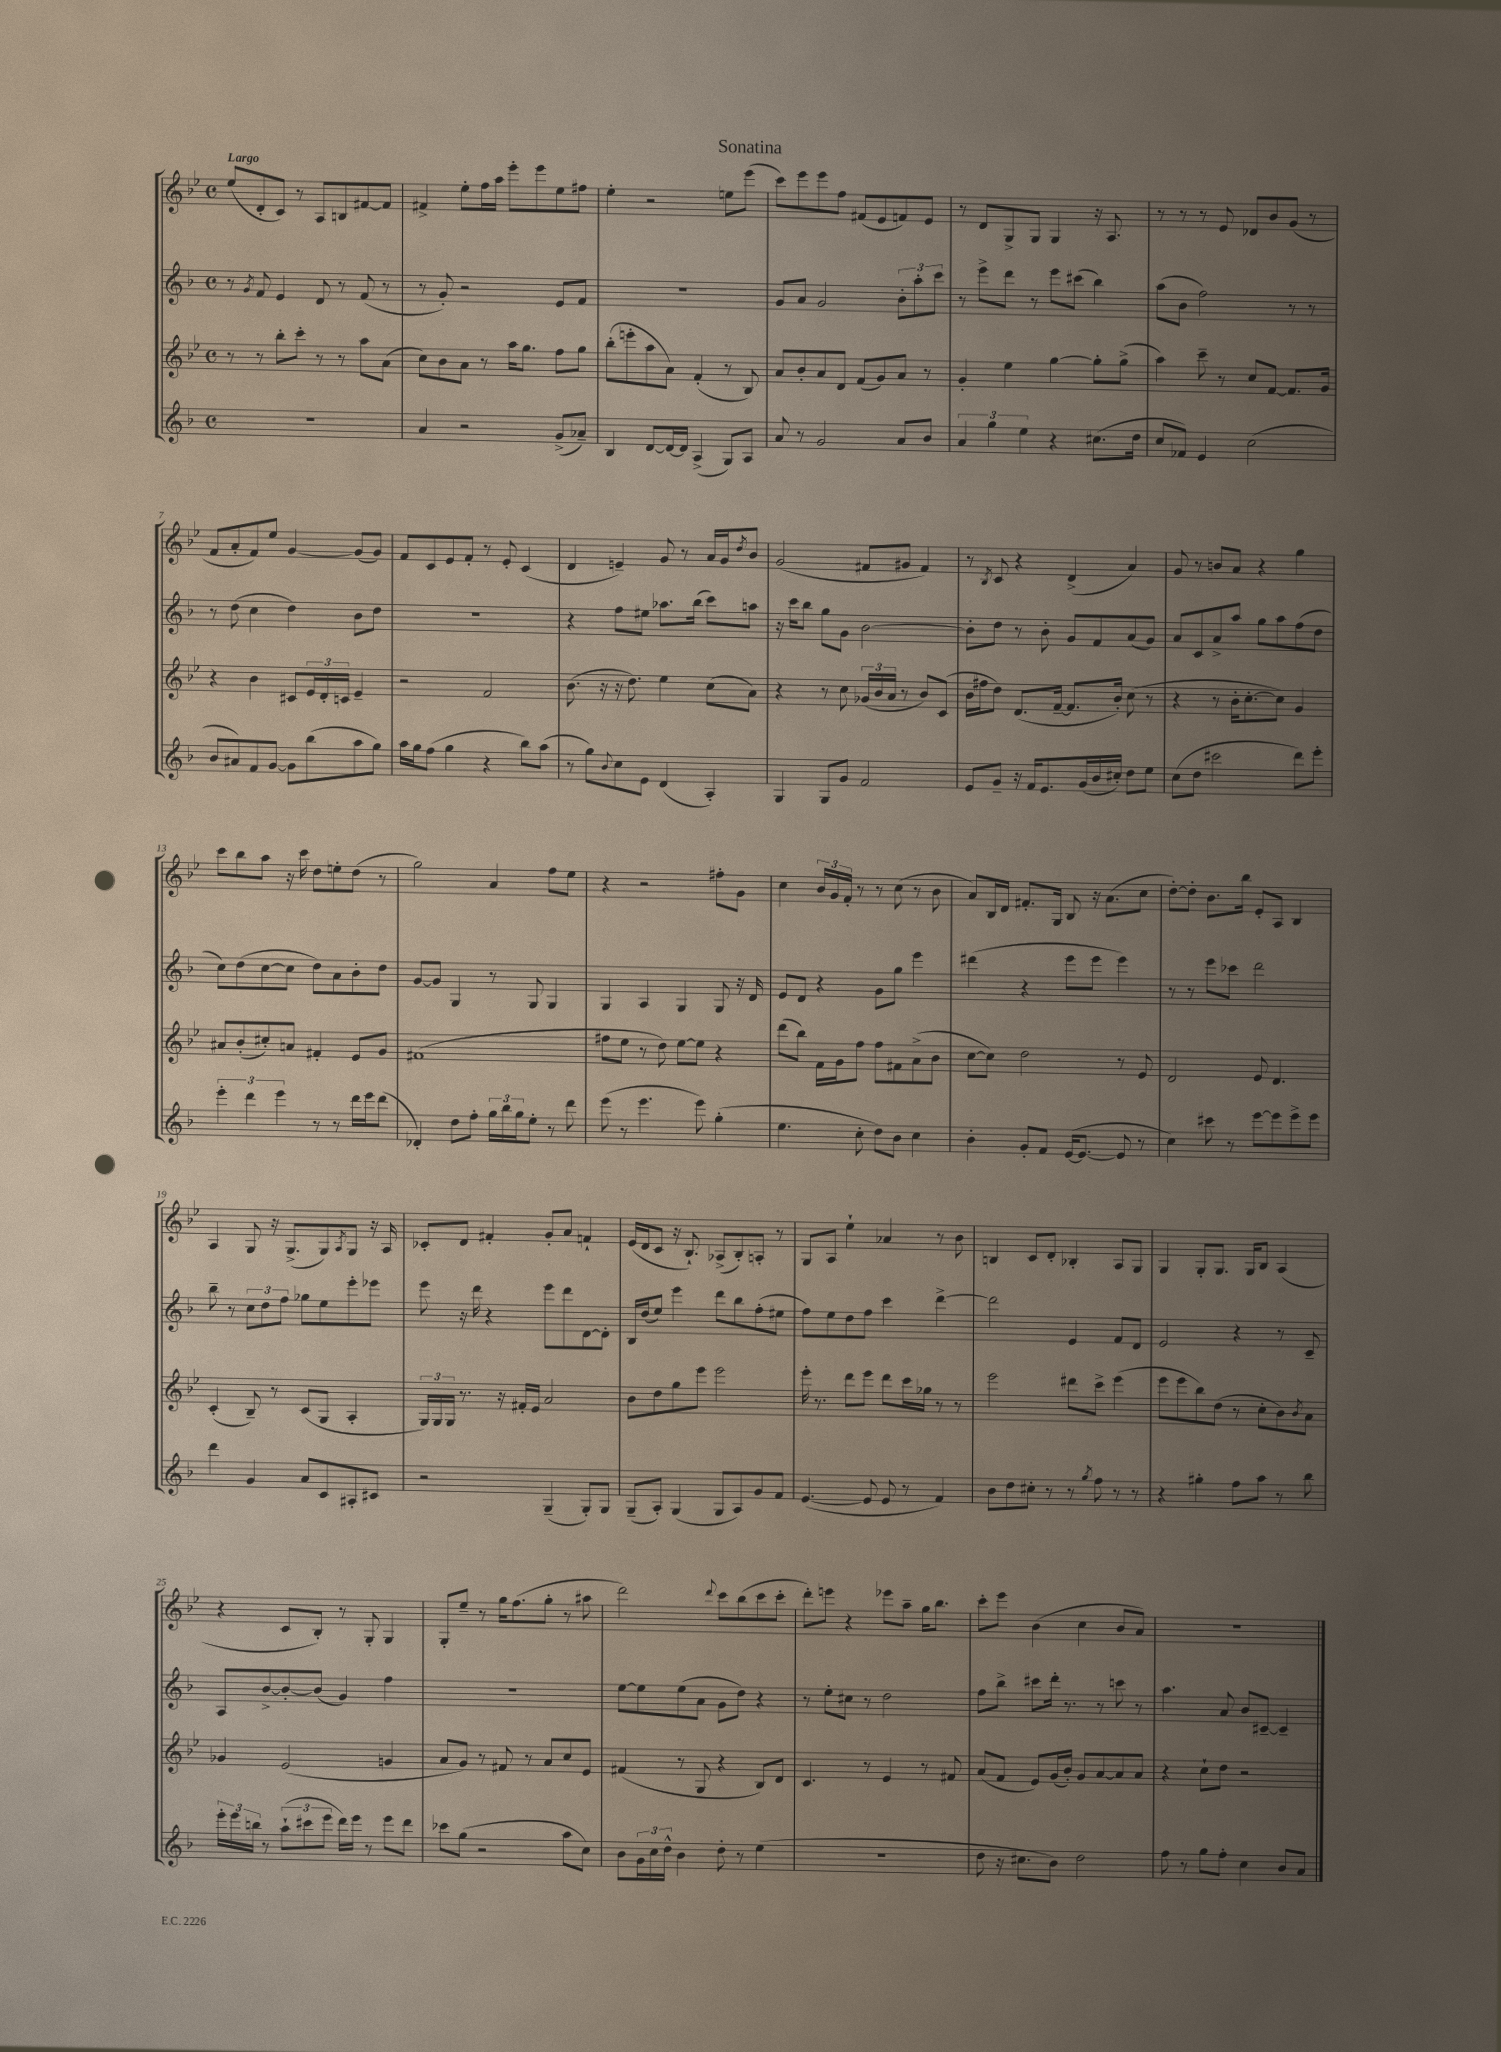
\header { title = "Sonatina" }
<<
\new StaffGroup <<
\new Staff = "s0" {
    \clef treble \key bes \major \defaultTimeSignature \time 4/4 \tempo "Largo"
    ees''8( d'8-. c'8) r8 a8 b8 fis'8~ fis'8 |
    fis'4-> ees''8-. f''16 a''16 ees'''8-. ees'''8 ees''8 fis''8 |
    ees''4-. r2 e''8 ees'''8( |
    c'''8) ees'''8 ees'''8 f''8 fis'8( ees'8 f'8) ees'8 |
    r8 d'8 g8-> g8 g4 r16 a8. |
    r8 r8 r8 ees'8 des'8 bes'8 g'8( r8 |
    f'8 a'8-. f'8) ees''8 g'4~ g'8( g'8) |
    f'8 c'8 ees'8 f'8-. r8 ees'8-. c'4( |
    d'4 e'4--) g'8 r8 a'16 g'16 \acciaccatura { d''8 } bes'8 |
    g'2( fis'8 gis'8 fis'4) |
    r8 \acciaccatura { bes8 } c'8 r4 d'4->( a'4) |
    g'8 r8 b'8 a'8 r4 g''4 |
    c'''8 bes''8 a''8 r16 c'''16 d''8 e''8-. d''8( r8 |
    g''2) a'4 f''8 ees''8 |
    r4 r2 fis''8-. g'8 |
    c''4 \tuplet 3/2 { bes'16 g'16 f'16-. } r8 r8 c''8( r8 bes'8 |
    a'8) bes16 d'16 fis'8.-. g16 bes8 r16 a'8.( c''8 |
    d''8~-.) d''8-. bes'8. bes''16 ees'8-. a8 bes4 |
    a4 g8 r16 g8.->( g8) \acciaccatura { a8 } g8 r16 a16 |
    ces'8-. d'8 fis'4-. g'8-. a'8 f'4-! |
    ees'16( d'16 c'8 r16 bes8.-!) aes8->( bes8-.) a8-. r8 |
    g8 a8 ees''4-! aes'4 r8 bes'8 |
    b4 c'8 d'8-. bes4-. a8 g8 |
    g4 g8-. g8. g16 bes8 a4( |
    r4 c'8 bes8-.) r8 g8-. g4 |
    g8-. ees''8-- r8 g''16 f''8.( g''8-. r8 ais''8 |
    d'''2) \appoggiatura { d'''8 } c'''8 bes''8( c'''8 c'''8-. |
    d'''8-.) e'''8 r4 ees'''8 a''8-- g''16 bes''8. |
    c'''8-. ees'''8 bes'4( c''4 bes'8 a'8) |
    r1 \bar "|." |
}
\new Staff = "s1" {
    \clef treble \key f \major \defaultTimeSignature \time 4/4
    r8 \acciaccatura { g'8 } f'8 e'4 d'8 r8 f'8( r8 |
    r8 g'8-.) r2 e'8 f'8 |
    R1 |
    g'8 a'8 g'2 \tuplet 3/2 { bes'8-. a''8-. c'''8 } |
    r8 e'''8-> d'''8 r8 e'''8 cis'''8( bes''4) |
    a''8( bes'8 f''2) r8 r8 |
    r8 d''8( c''4 d''4) bes'8 d''8 |
    R1 |
    r4 f''8 eis''8 aes''8. bes''16( c'''8) a''8 |
    r16 c'''16 bes''8 g''8 g'8 bes'2~ |
    bes'8-. d''8 r8 bes'8-. g'8 f'8 a'8( g'8) |
    a'8 c'8 a'8-> a''8 g''8 a''8 f''8( d''8 |
    c''8) d''8( c''8~ c''8 d''8) a'8 bes'8-. d''8 |
    g'8~ g'8 g4 r8 g8 g4 |
    g4 a4 g4 g8 r16 d'16 |
    e'8 d'8 r4 g'8 g''8 e'''4 |
    dis'''4( r4 e'''8 e'''8 e'''4) |
    r8 r8 e'''8 ces'''8 d'''2 |
    bes''8-- r8 \tuplet 3/2 { c''8 d''8 f''8 } ges''8 e''8 e'''8-. ees'''8 |
    e'''8 r16 d'''16 r4 e'''8 d'''8 d'8~ d'8-. |
    bes16 d''16( e''8) e'''4 d'''8 bes''8 f''8-.( eis''8 |
    f''8) e''8 d''8 f''8 c'''4 d'''4~-> |
    d'''2 e'4 f'8 d'8 |
    e'2 r4 r8 c'8-- |
    a8 bes'8~-> bes'8~-. bes'8( g'4) f''4 |
    R1 |
    e''8~ e''8 e''8( a'8 g'8 d''8) r4 |
    r8 e''8-. cis''8 r8 d''2 |
    f''8 bes''8-> cis'''8 d'''16-. r8. r8 c'''8 r8 |
    a''4. a'8 bes'8 cis'8~-- cis'4-- \bar "|." |
}
\new Staff = "s2" {
    \clef treble \key bes \major \defaultTimeSignature \time 4/4
    r8 r8 bes''8-. c'''8-. r8 r8 a''8 a'8( |
    c''8) bes'8 a'8 r8 a''16 g''8. f''8 g''8 |
    bes''8-.( e'''8-. a''8 a'8) f'4-.( r8 bes8) |
    a'8 bes'8-. a'8 d'8 f'8( g'8) a'8 r8 |
    g'4-. ees''4 g''4~ g''8-. g''8->( |
    a''4) c'''8-- r8 c''8 f'8~ f'8. g'16 |
    r4 bes'4 cis'8 \tuplet 3/2 { ees'16 d'16-. c'16 } ees'4-- |
    r2 f'2 |
    bes'8.( r16 r16 d''8.) ees''4 c''8( a'8) |
    r4 r8 c''8 \tuplet 3/2 { ges'16( bes'16 a'16 } r8 bes'8) c'8( |
    bes'16 fis''16 d''8) d'8.( f'16~-- f'8. bes'16-.) c''8( r8 |
    r4 r8 bes'16-. c''8.~-. c''8) g'4 |
    ais'8 bes'8-.( cis''8-.) a'8 fis'4-. ees'8 g'8 |
    fis'1( |
    fis''8 ees''8 r8 d''8) ees''8~ ees''8 r4 |
    d'''8( bes''8) f'16 g'16 f''8 f''8 fis'8 a'8->( bes'8 |
    c''8~ c''8) d''2 r8 ees'8 |
    d'2 ees'8 d'4. |
    c'4-.( bes8--) r8 c'8( g8 a4-. |
    \tuplet 3/2 { g16) g16 g16 } r8. r16 fis'16-. ees'16 a'2 |
    bes'8 d''8 g''8 ees'''8 ees'''2 |
    ees'''16-. r8. d'''8 ees'''8 d'''8 c'''16 ges''16 r8 r8 |
    ees'''2 dis'''8 c'''8-> ees'''4( |
    ees'''8 ees'''8 bes''8) d''8( r8 c''8-. bes'8) \acciaccatura { bes'8 } a'8 |
    ges'4 ees'2( g'4 |
    a'8 g'8) r8 fis'8 r8 a'8 c''8 ees'8 |
    fis'4( r8 g8 r4 bes8) d'8 |
    c'4. r8 ees'4 r8 fis'8 |
    a'8( f'8 ees'8) g'16( bes'16-.) g'8 a'8~ a'8 a'8 |
    r4 c''8-! d''8 r2 \bar "|." |
}
\new Staff = "s3" {
    \clef treble \key f \major \defaultTimeSignature \time 4/4
    R1 |
    a'4 r2 g'8->( aes'8--) |
    bes4 d'8~ d'16~ d'16 a4->( g8) a8 |
    a'8 r8 g'2 a'8 bes'8 |
    \tuplet 3/2 { a'4 g''4 e''4 } r4 cis''8.( d''16 |
    c''8 fes'8) e'4 c''2( |
    bes'8 ais'8) f'8 g'8~ g'8 bes''8( a''8 g''8) |
    a''16 g''16 f''8( g''4 r4 bes''8) a''8( |
    r8 g''8) \appoggiatura { bes'8 } c''8 e'8 d'4( a4-.) |
    g4 g8 g'8 f'2 |
    e'8 g'8-- r16 f'16 e'8. g'16( bes'16 cis''16-.) d''8 e''8 |
    c''8( d''8 cis'''2 d'''8) e'''8-. |
    \tuplet 3/2 { e'''4-. d'''4 e'''4 } r8 r8 d'''16 e'''16 d'''8( |
    des'4-.) d''8 f''8-. \tuplet 3/2 { g''16 bes''16 g''16 } e''8-. r8 d'''8 |
    e'''8( r8 e'''4. e'''8) g''4-.( |
    e''4. c''8-. d''8) bes'8 c''4 |
    bes'4-. g'8-. f'8 e'16~( e'8.~ e'8 r8 |
    c''4) cis'''8 r8 e'''8~ e'''8 e'''8-> e'''8 |
    d'''4 g'4 a'8 c'8 ais8-. cis'8 |
    r2 g4--( g8-.) g8 |
    g8--( a8-.) g4( g8 a8) g'8 f'8 |
    e'4.~( e'8 e'8 r8 f'4) |
    bes'8 d''8 cis''8-. r8 r8 \acciaccatura { g''8 } f''8 r8 r8 |
    r4 gis''4-. f''8 a''8 r8 bes''8 |
    \tuplet 3/2 { e'''16-. e'''16 b''16 } r8 \tuplet 3/2 { a''8-!( cis'''8 e'''8 } d'''16) e'''16 r8 e'''8 d'''8 |
    ces'''8 g''8( r2 a''8 c''8) |
    bes'8 \tuplet 3/2 { g'16 c''16 d''16-^ } bes'4 d''8-. r8 e''4( |
    R1 |
    d''8 r16 cis''8. bes'8) d''2 |
    f''8 r8 g''8 f''8-. c''4 bes'8 a'8 \bar "|." |
}
>>
>>
